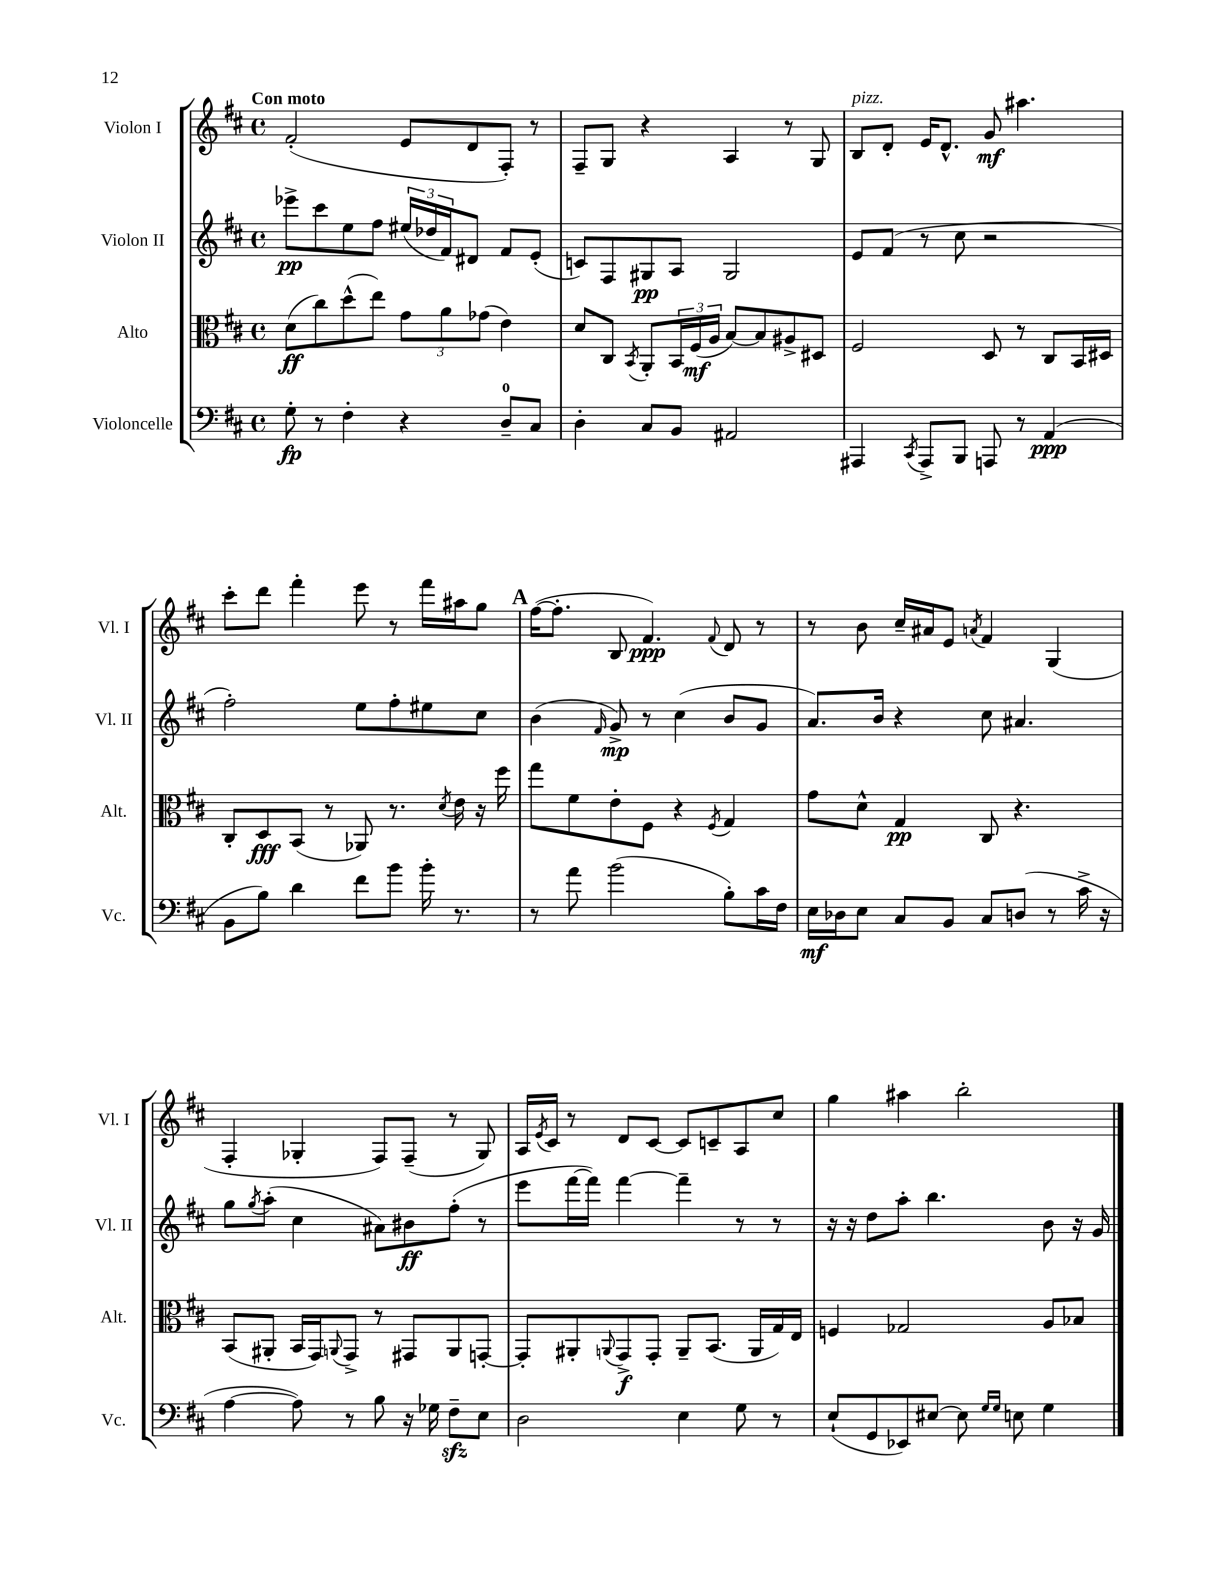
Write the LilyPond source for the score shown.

<<
\new StaffGroup <<
\new Staff = "s0" \with { instrumentName = "Violon I" shortInstrumentName = "Vl. I" } {
    \clef treble \key d \major \defaultTimeSignature \time 4/4 \tempo "Con moto"
    fis'2-.( e'8 d'8 fis8-.) r8 |
    fis8-- g8 r4 a4 r8 g8 |
    b8^\markup { \italic "pizz." } d'8-. e'16 d'8.-^ g'8\mf ais''4. |
    cis'''8-. d'''8 fis'''4-. e'''8 r8 fis'''16 ais''16 g''8 |
    \mark \markup { \bold "A" } fis''16~( fis''8.-. b8 fis'4.\ppp) \appoggiatura { fis'8 } d'8 r8 |
    r8 b'8 cis''16-- ais'16 e'8 \acciaccatura { a'8 } fis'4 g4( |
    fis4-. ges4-. fis8) fis8--( r8 ges8) |
    a16 \acciaccatura { e'8 } cis'16 r8 d'8 cis'8~ cis'8 c'8-- a8 cis''8 |
    g''4 ais''4 b''2-. \bar "|." |
}
\new Staff = "s1" \with { instrumentName = "Violon II" shortInstrumentName = "Vl. II" } {
    \clef treble \key d \major \defaultTimeSignature \time 4/4
    ees'''8->\pp cis'''8 e''8 fis''8 \tuplet 3/2 { eis''16( des''16 fis'16) } dis'8 fis'8 e'8-.( |
    c'8) fis8 gis8\pp a8 gis2 |
    e'8 fis'8( r8 cis''8 r2 |
    fis''2-.) e''8 fis''8-. eis''8 cis''8 |
    \mark \markup { \bold "A" } b'4( \grace { fis'16 } g'8->\mp) r8 cis''4( b'8 g'8 |
    a'8.) b'16 r4 cis''8 ais'4. |
    g''8 \acciaccatura { g''8 } a''8-.( cis''4 ais'8) bis'8\ff fis''8-.( r8 |
    e'''8 fis'''16~ fis'''16) fis'''4~ fis'''4-- r8 r8 |
    r16 r16 d''8 a''8-. b''4. b'8 r16 g'16 \bar "|." |
}
\new Staff = "s2" \with { instrumentName = "Alto" shortInstrumentName = "Alt." } {
    \clef alto \key d \major \defaultTimeSignature \time 4/4
    d'8\ff( cis''8) d''8-^( e''8) \tuplet 3/2 { g'8 a'8 ges'8( } e'4) |
    d'8 cis8 \acciaccatura { b,8 } a,8-. \tuplet 3/2 { b,16 fis16\mf( a16 } b8~) b8 ais8-> dis8 |
    fis2 d8 r8 cis8 b,16 dis16 |
    cis8-. d8\fff b,8( r8 aes,8) r8. \acciaccatura { d'8 } e'16 r16 fis''16 |
    \mark \markup { \bold "A" } g''8 fis'8 e'8-. fis8 r4 \acciaccatura { fis8 } g4 |
    g'8 d'8-^ g4\pp cis8 r4. |
    b,8( ais,8-. b,16 g,16) \appoggiatura { a,8 } g,8-> r8 gis,8 a,8 g,8~-. |
    g,8-. ais,8-. \appoggiatura { a,8 } g,8->\f g,8-. a,8-- b,8.( a,16 g16) e16 |
    f4 ges2 a8 bes8 \bar "|." |
}
\new Staff = "s3" \with { instrumentName = "Violoncelle" shortInstrumentName = "Vc." } {
    \clef bass \key d \major \defaultTimeSignature \time 4/4
    g8-.\fp r8 fis4-. r4 d8-0-- cis8 |
    d4-. cis8 b,8 ais,2 |
    ais,,4 \acciaccatura { cis,8 } ais,,8-> b,,8 a,,8 r8 a,4\ppp( |
    b,8 b8) d'4 fis'8 b'8 b'16-. r8. |
    \mark \markup { \bold "A" } r8 a'8 b'2( b8-.) cis'16 fis16 |
    e16\mf des16 e8 cis8 b,8 cis8 d8( r8 cis'16-> r16 |
    a4~ a8) r8 b8 r16 ges16 fis8--\sfz e8 |
    d2 e4 g8 r8 |
    e8-!( g,8 ees,8) eis8~ eis8 \grace { g16 g16 } e8 g4 \bar "|." |
}
>>
>>
\layout { \context { \Score \remove "Bar_number_engraver" } }
